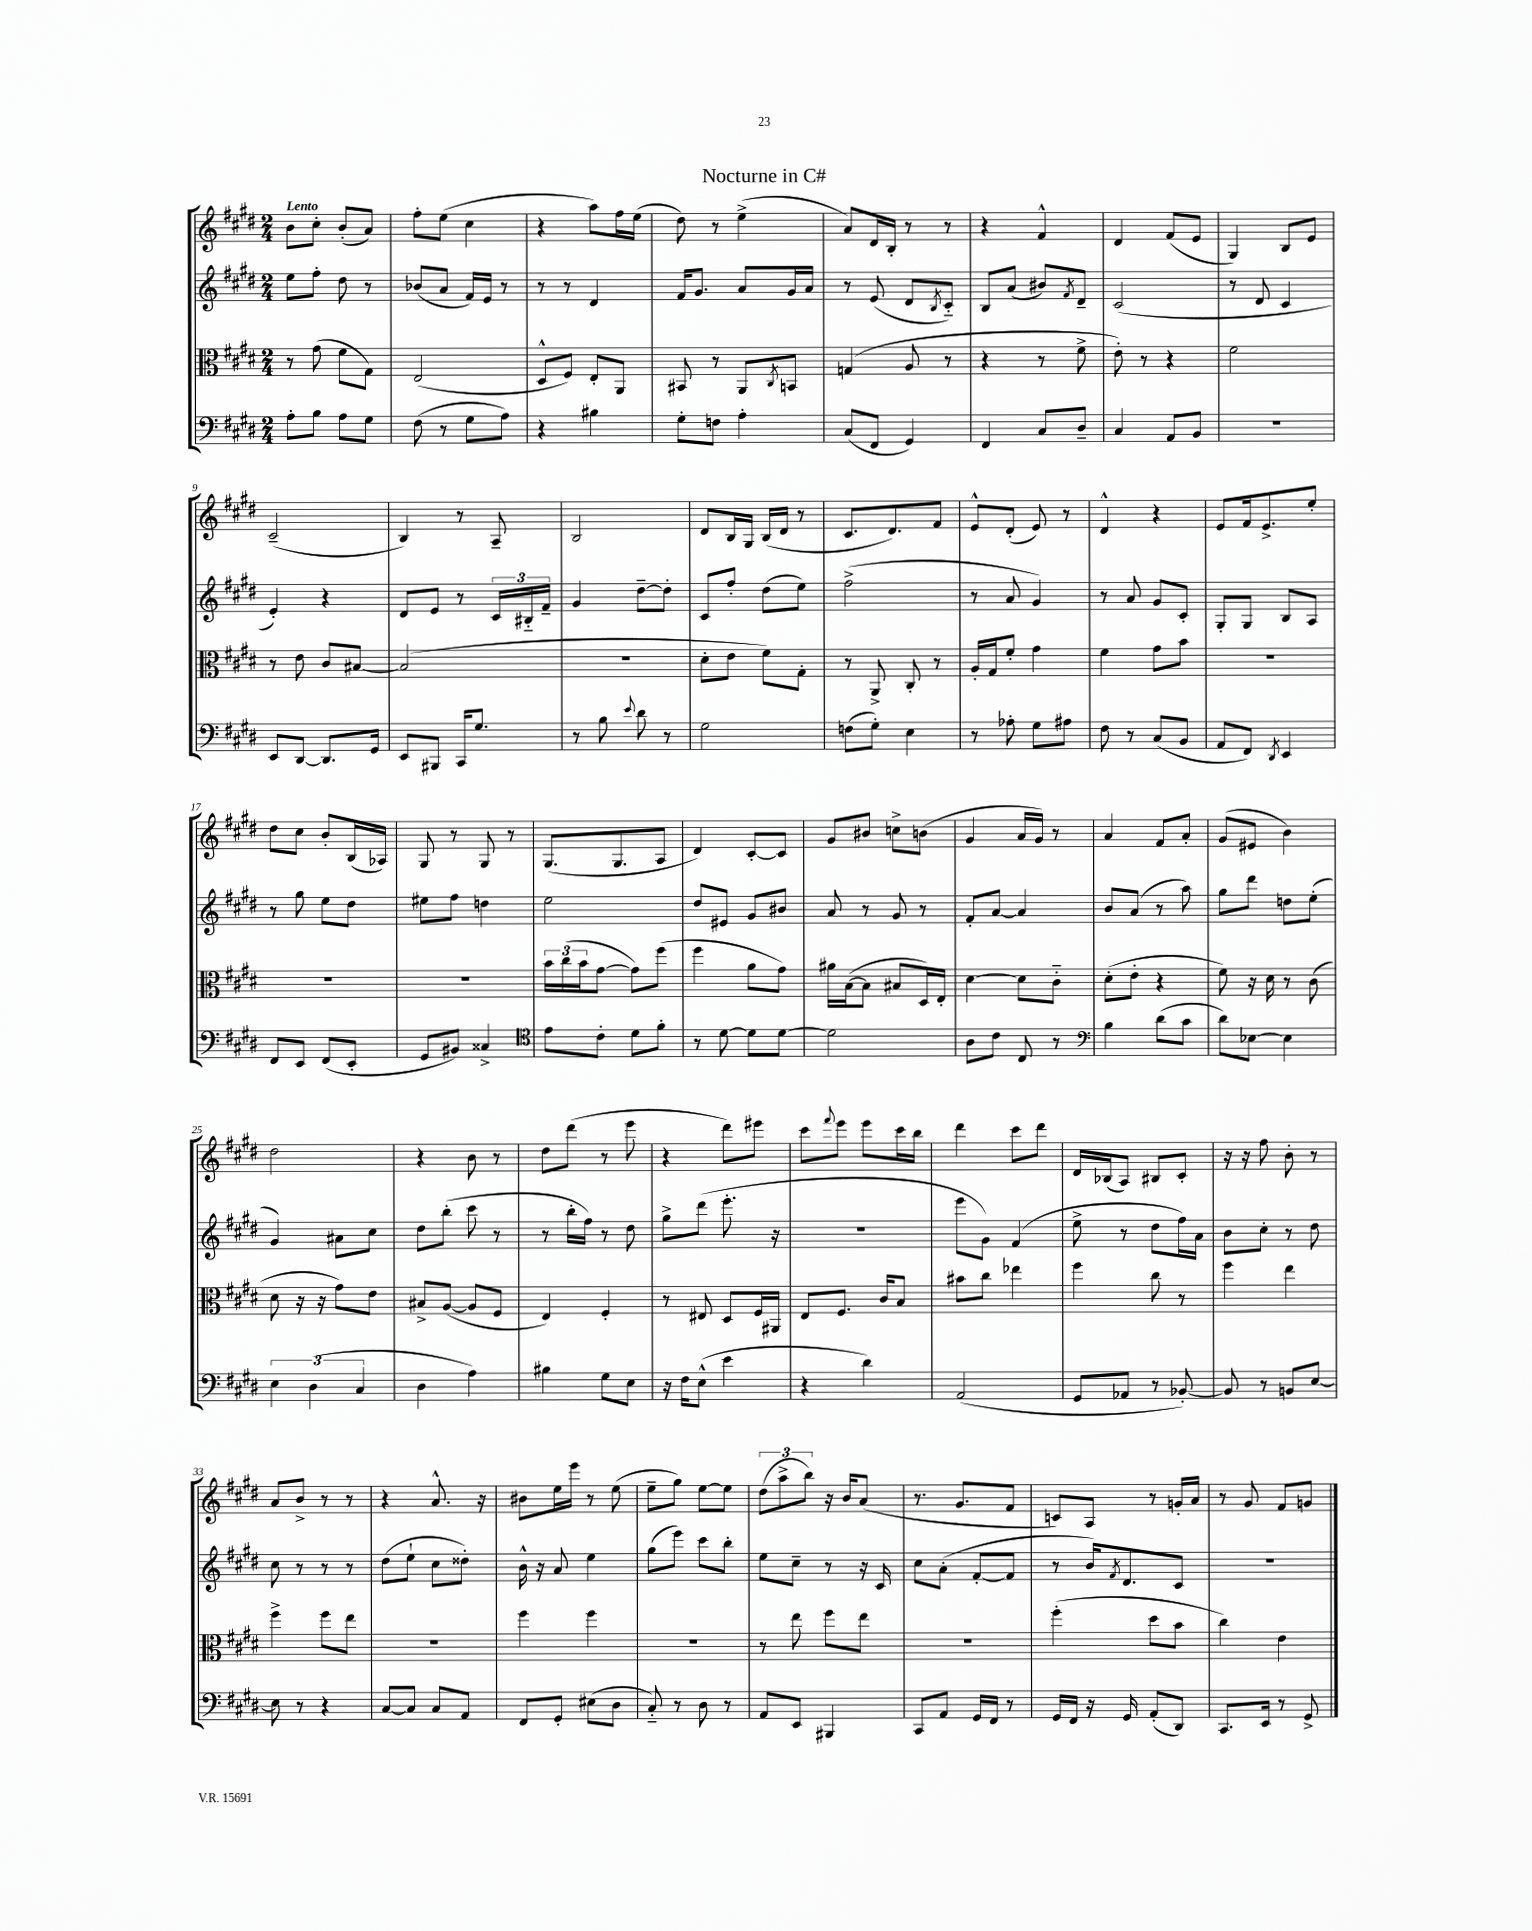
\header { title = "Nocturne in C#" }
<<
\new StaffGroup <<
\new Staff = "s0" {
    \clef treble \key e \major \numericTimeSignature \time 2/4 \tempo "Lento"
    b'8 cis''8-. b'8-.( a'8) |
    fis''8-. e''8( cis''4 |
    r4 a''8) fis''16 e''16( |
    dis''8) r8 e''4->( |
    a'8) dis'16 b16-. r8 r8 |
    r4 fis'4-^ |
    dis'4 fis'8( e'8 |
    gis4) b8 e'8 |
    cis'2--( |
    b4) r8 a8-- |
    b2 |
    dis'8 b16 gis16 b16( dis'16 r8 |
    cis'8. dis'8.) fis'8 |
    e'8-^ dis'8-.( e'8) r8 |
    dis'4-^ r4 |
    e'8 fis'16 e'8.-> e''8-. |
    dis''8 cis''8 b'8-. b16( aes16) |
    gis8 r8 gis8 r8 |
    gis8.( gis8. a8 |
    dis'4) cis'8~-. cis'8 |
    gis'8 bis'8 c''8-> b'8( |
    gis'4 a'16 gis'16) r8 |
    a'4 fis'8 a'8-. |
    gis'8( eis'8 b'4) |
    dis''2 |
    r4 b'8 r8 |
    dis''8 dis'''8( r8 e'''8 |
    r4 dis'''8) eis'''8 |
    cis'''8 \appoggiatura { fis'''8 } e'''8 e'''8 cis'''16 b''16 |
    dis'''4 cis'''8 dis'''8 |
    dis'16 bes16( a8) bis8 cis'8-. |
    r16 r16 fis''8 b'8-. r8 |
    a'8 b'8-> r8 r8 |
    r4 a'8.-^ r16 |
    bis'8 e''16 e'''16 r8 e''8( |
    e''8-- gis''8) e''8~ e''8 |
    \tuplet 3/2 { dis''8( a''8-> b''8) } r16 b'16 a'8( |
    r8. gis'8. fis'8 |
    c'8) a8 r8 g'16-. a'16 |
    r8 gis'8 fis'8 g'8 \bar "|." |
}
\new Staff = "s1" {
    \clef treble \key e \major \numericTimeSignature \time 2/4
    e''8 fis''8-. dis''8 r8 |
    bes'8( a'8 fis'16) e'16 r8 |
    r8 r8 dis'4 |
    fis'16 gis'8. a'8 gis'16 a'16 |
    r8 e'8( dis'8 \acciaccatura { b8 } cis'8-_) |
    b8 a'8( bis'8) \acciaccatura { fis'8 } dis'8-- |
    cis'2( |
    r8 dis'8 cis'4 |
    e'4-.) r4 |
    dis'8 e'8 r8 \tuplet 3/2 { cis'16 bis16-_ fis'16-- } |
    gis'4 dis''8~-- dis''8-. |
    cis'8 fis''8-. dis''8( e''8) |
    fis''2->( |
    r8 a'8 gis'4) |
    r8 a'8 gis'8 cis'8-. |
    gis8-. gis8 b8 a8 |
    r8 gis''8 e''8 dis''8 |
    eis''8 fis''8 d''4 |
    e''2 |
    dis''8 eis'8 gis'8 bis'8 |
    a'8 r8 gis'8 r8 |
    fis'8-. a'8~ a'4 |
    b'8 a'8( r8 a''8) |
    gis''8 dis'''8 d''8 e''8-.( |
    gis'4) ais'8 cis''8 |
    dis''8 b''8-.( cis'''8 r8 |
    r8 b''16-. fis''16) r8 dis''8 |
    gis''8-> dis'''8( e'''8.-. r16 |
    R2 |
    e'''8 gis'8) fis'4( |
    e''8-> r8 dis''8 fis''16) a'16 |
    b'8 cis''8-. r8 dis''8 |
    cis''8 r8 r8 r8 |
    dis''8( e''8-! cis''8 disis''8-.) |
    b'16-^ r16 a'8 e''4 |
    gis''8( e'''8) cis'''8 b''8-. |
    e''8 cis''8-- r8 r16 cis'16 |
    cis''8 a'8-.( fis'8~-. fis'8 |
    r8 b'16) \acciaccatura { fis'8 } dis'8. cis'8 |
    R2 \bar "|." |
}
\new Staff = "s2" {
    \clef alto \key e \major \numericTimeSignature \time 2/4
    r8 gis'8( fis'8 gis8) |
    e2( |
    dis8-^ fis8) e8-. a,8 |
    bis,8 r8 a,8 \acciaccatura { cis8 } b,8 |
    g4( a8 r8 |
    r4 r8 fis'8-> |
    e'8-.) r8 r4 |
    fis'2 |
    r8 e'8 cis'8 bis8~ |
    bis2( |
    r2 |
    dis'8-. e'8 fis'8) gis8-. |
    r8 a,8-> cis8-. r8 |
    a16-. gis16 fis'8-. gis'4 |
    fis'4 gis'8 b'8 |
    R2 |
    R2 |
    R2 |
    \tuplet 3/2 { b'16 cis''16( b'16 } gis'8~ gis'8) fis''8( |
    fis''4 a'8 gis'8) |
    ais'16 b16~( b8 bis8 dis16) e16-. |
    dis'4~ dis'8 cis'8-_ |
    dis'8-.( e'8-. r4 |
    fis'8) r16 dis'16 r8 cis'8( |
    dis'8 r16 r16 gis'8) e'8 |
    bis8-> a8~( a8 fis8 |
    e4) fis4-. |
    r8 eis8 dis8 fis16 ais,16 |
    e8 fis8. cis'16 b8 |
    bis'8 cis''8 ees''4 |
    fis''4 cis''8 r8 |
    fis''4 e''4 |
    fis''4-> fis''8 e''8 |
    r2 |
    fis''4 fis''4 |
    R2 |
    r8 e''8 fis''8 e''8 |
    r2 |
    fis''4-.( dis''8 b'8 |
    cis''4) e'4 \bar "|." |
}
\new Staff = "s3" {
    \clef bass \key e \major \numericTimeSignature \time 2/4
    a8-. b8 a8 gis8 |
    fis8( r8 gis8 a8) |
    r4 bis4 |
    gis8-. f8 a4-. |
    cis8( fis,8 gis,4) |
    fis,4 cis8 dis8-- |
    cis4 a,8 b,8 |
    R2 |
    e,8 dis,8~ dis,8. gis,16 |
    e,8 bis,,8 cis,16 gis8. |
    r8 b8 \appoggiatura { e'8 } dis'8 r8 |
    gis2 |
    f8( gis8-.) e4 |
    r8 aes8-. gis8 ais8 |
    fis8 r8 cis8( b,8 |
    a,8 fis,8) \acciaccatura { dis,8 } e,4 |
    fis,8 e,8 fis,8( e,8-. |
    gis,8 bis,8) cisis4-> |
    \clef tenor e'8 cis'8-. dis'8 fis'8-. |
    r8 dis'8~ dis'8 dis'8~ |
    dis'2 |
    a8 cis'8 cis8 r8 |
    \clef bass b4 dis'8( cis'8 |
    dis'8) ees8~ ees4 |
    \tuplet 3/2 { e4 dis4( cis4 } |
    dis4 a4) |
    bis4 gis8 e8 |
    r16 fis16 e8-^( e'4 |
    r4 dis'4) |
    a,2( |
    gis,8 aes,8 r8 bes,8~-.) |
    bes,8 r8 b,8 e8~ |
    e8 r8 r4 |
    cis8~ cis8 cis8 a,8 |
    fis,8 gis,8-. eis8( dis8 |
    cis8-_) r8 dis8 r8 |
    a,8 e,8 bis,,4 |
    cis,8 a,8 gis,16 fis,16 r8 |
    gis,16 fis,16 r16 gis,16 a,8-.( dis,8) |
    cis,8. e,16 r8 gis,8-> \bar "|." |
}
>>
>>
